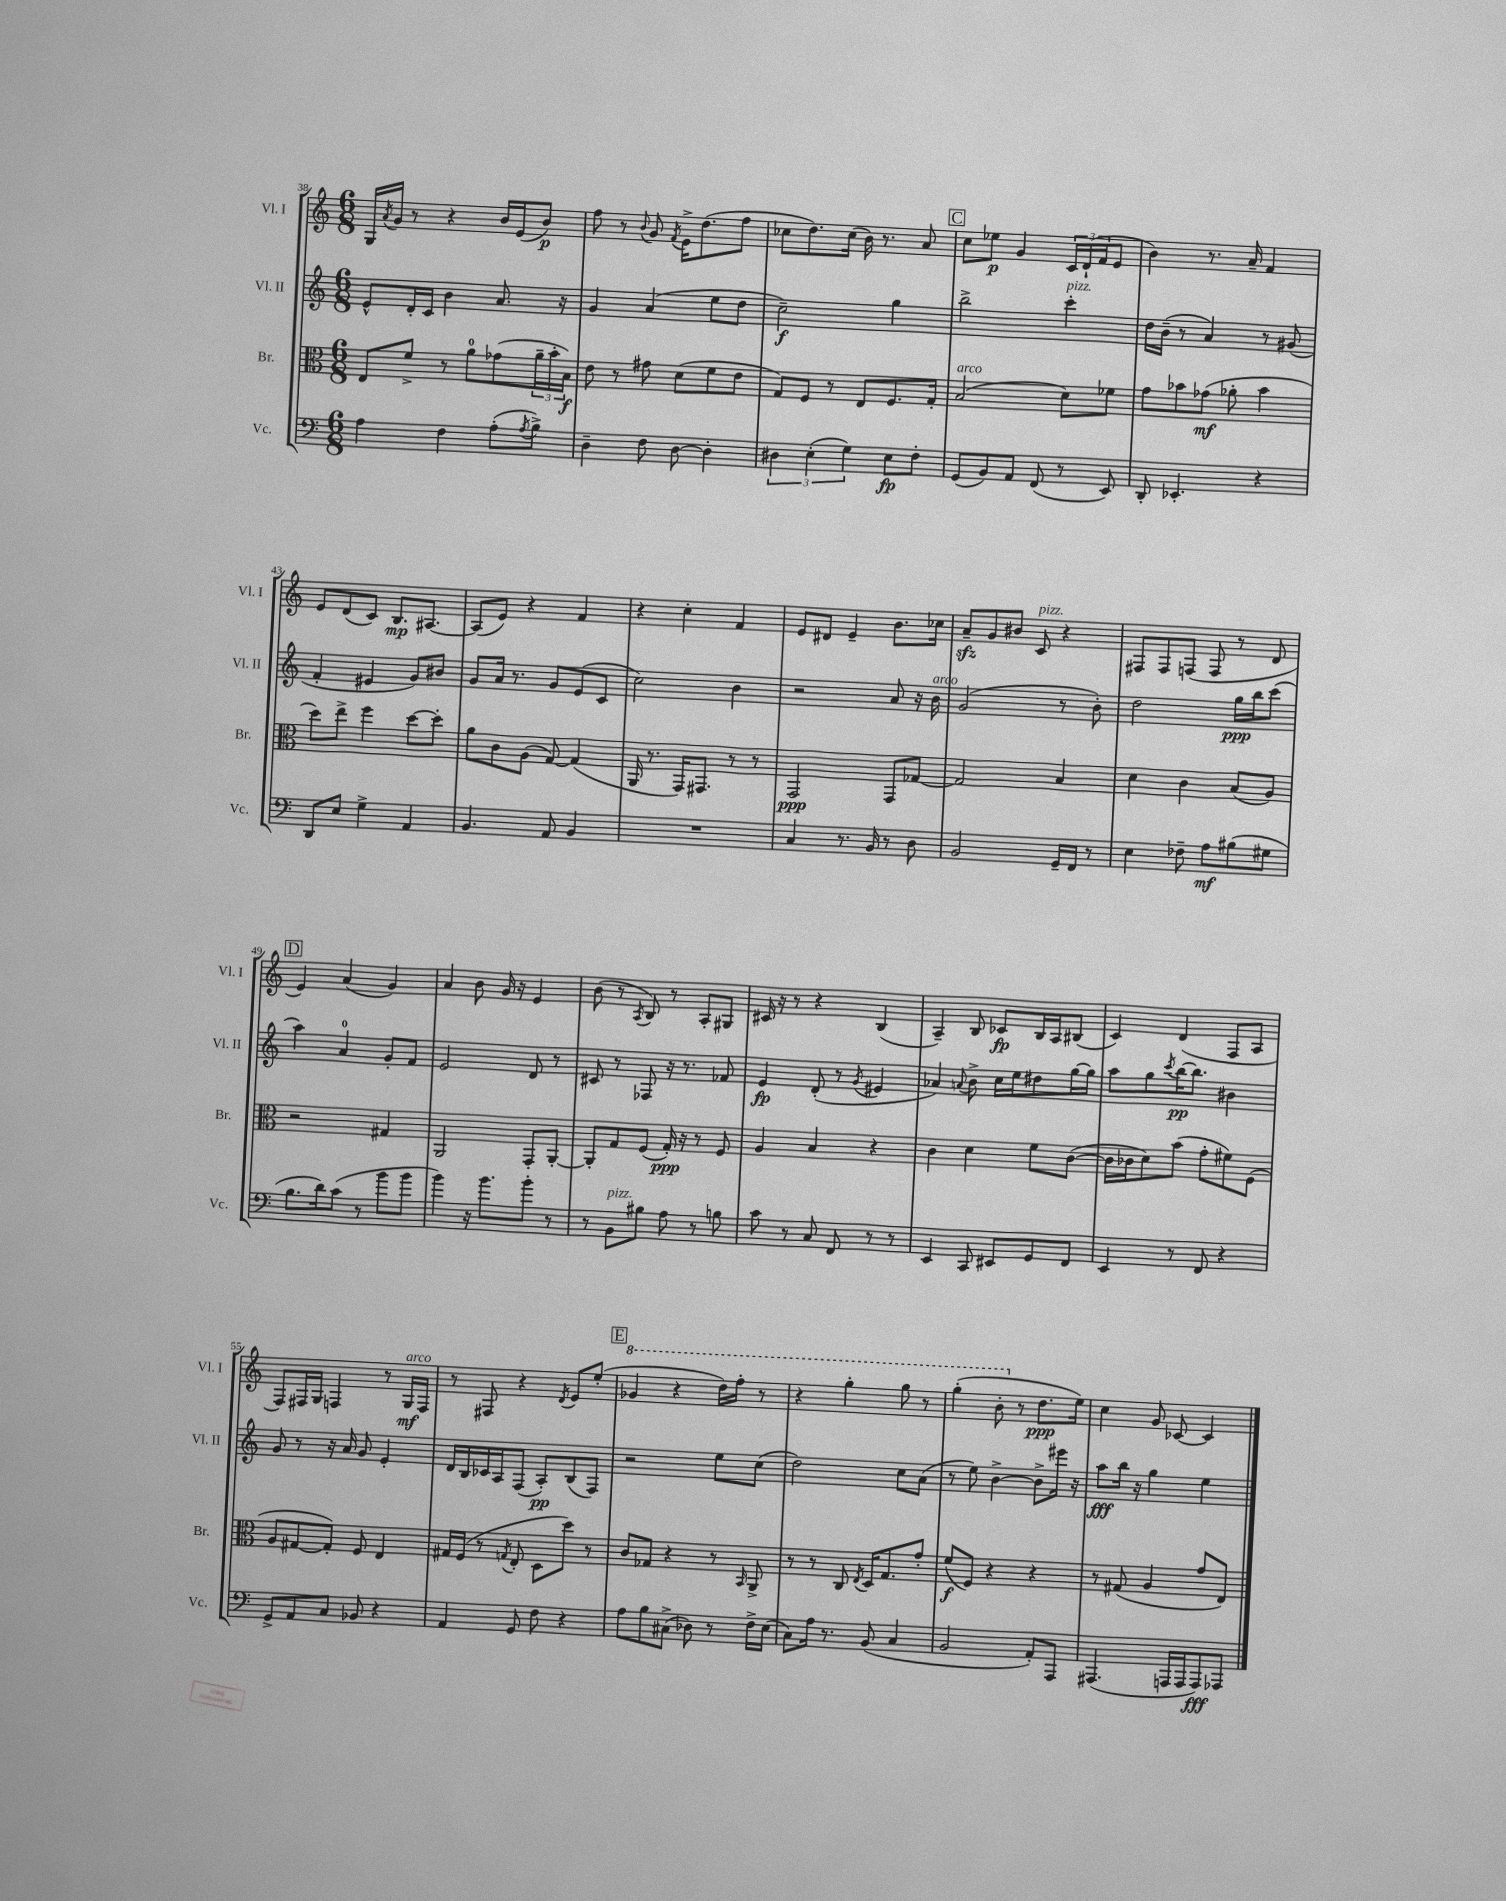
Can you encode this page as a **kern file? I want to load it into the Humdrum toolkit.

**kern	**dynam	**kern	**dynam	**kern	**dynam	**kern	**dynam
*part4	*part4	*part3	*part3	*part2	*part2	*part1	*part1
*staff4	*staff4	*staff3	*staff3	*staff2	*staff2	*staff1	*staff1
*I"Vc.	*	*I"Br.	*	*I"Vl. II	*	*I"Vl. I	*
*I'Vc.	*	*I'Br.	*	*I'Vl. II	*	*I'Vl. I	*
*clefF4	*	*clefC3	*	*clefG2	*	*clefG2	*
*k[]	*	*k[]	*	*k[]	*	*k[]	*
*M6/8	*	*M6/8	*	*M6/8	*	*M6/8	*
=38	=38	=38	=38	=38	=38	=38	=38
4A\	.	8E/L	.	8e^^/L	.	16G/LL	.
.	.	.	.	.	.	8qa/	.
.	.	.	.	.	.	16g/JJ	.
.	.	8f^/J	.	16d'/L	.	8r	.
.	.	.	.	16c/JJ	.	.	.
4F\	.	8r	.	4b\	.	4r	.
.	.	8a\L	.	.	.	.	.
(8A'\L	.	(8g-X\	.	8.a/	.	16b/LL	.
.	.	.	.	.	.	(16e/J	.
8qA/	.	.	.	.	.	.	.
8B^\J)	.	24a~\L	.	.	.	8b/J)	p
.	.	24b'\	.	.	.	.	.
.	.	.	.	16r	.	.	.
.	.	24B\JJ)	f	.	.	.	.
=39	=39	=39	=39	=39	=39	=39	=39
4D~\	.	8e\	.	4g/	.	8ff\	.
.	.	8r	.	.	.	8r	.
.	.	.	.	.	.	8qqb/	.
8F\	.	8g#X\	.	(4a/	.	8g/	.
.	.	.	.	.	.	8qf/	.
[8D\	.	(8d\L	.	.	.	16e^\KL	.
.	.	.	.	.	.	(8.dd\	.
4D'\]	.	8f\	.	8ee\L	.	.	.
.	.	8e\J	.	8dd\J	.	8ff\J	.
=40	=40	=40	=40	=40	=40	=40	=40
6D#X\	.	8G/L)	.	2cc~\)	f	8cc-X\L	.
.	.	8F/J	.	.	.	8.dd\)	.
(6E'\	.	.	.	.	.	.	.
.	.	8r	.	.	.	.	.
.	.	.	.	.	.	(16cc-\Jk	.
6G\)	.	.	.	.	.	.	.
.	.	8E/L	.	.	.	16b\)	.
.	.	.	.	.	.	8.r	.
8E\L	fp	8.F/	.	4gg\	.	.	.
8F'\J	.	.	.	.	.	8a/	.
.	.	16G'/Jk	.	.	.	.	.
!!LO:REH:place=s1:t=C
=41	=41	=41	=41	=41	=41	=41	=41
!	!	!LO:TX:a:i:t=arco	!	!	!	!	!
(8GG/L	.	(2B/	.	2bb^\	.	8cc\L	.
8BB/)	.	.	.	.	.	8ee-X\J	p
8AA/J	.	.	.	.	.	4g/	.
(8FF/	.	.	.	.	.	.	.
!	!	!	!	!LO:TX:a:i:t=pizz.	!	!	!
8r	.	8d\L)	.	4ccc'\	.	24c/LL	.
.	.	.	.	.	.	(24d`/	.
.	.	.	.	.	.	24f/J	.
8EE/)	.	8f-X\J	.	.	.	8e/J	.
=42	=42	=42	=42	=42	=42	=42	=42
8DD'/	.	8g\L	.	16dd\LL	.	4b\)	.
.	.	.	.	(16b~\JJ	.	.	.
4.EE-X'/	.	8b-X\	.	8r	.	.	.
.	.	(8g-X\J	mf	4a/)	.	8.r	.
.	.	8a-X'\	.	.	.	.	.
.	.	.	.	.	.	16a~/	.
4r	.	4b-\	.	8r	.	4f/	.
.	.	.	.	(8g#X/	.	.	.
!!LO:LB:g=z
=43	=43	=43	=43	=43	=43	=43	=43
8DD/L	.	8dd\L)	.	4f'/	.	8e/L	.
8E/J	.	8ee^\J	.	.	.	(8d/	.
4G^\	.	4ff\	.	4e#X/	.	8c/J)	.
.	.	.	.	.	.	8.B/L	mp
4AA/	.	[8dd\L	.	8g/L)	.	.	.
.	.	.	.	.	.	[8.A#X/J	.
.	.	8dd'\J]	.	8b#X/J	.	.	.
=44	=44	=44	=44	=44	=44	=44	=44
4.BB/	.	8a\L	.	8g/L	.	(8A#/L]	.
.	.	8c\	.	16a/Jk	.	8e/J)	.
.	.	.	.	8.r	.	.	.
.	.	(8A\J	.	.	.	4r	.
8AA/	.	[8G/)	.	8g/L	.	.	.
4BB/	.	(4G/]	.	(8e/	.	4f/	.
.	.	.	.	8c/J	.	.	.
=45	=45	=45	=45	=45	=45	=45	=45
2.r	.	16AA/	.	2cc\)	.	4r	.
.	.	8.r	.	.	.	.	.
.	.	16GG/KL)	.	.	.	4cc'\	.
.	.	8.GG#X/J	.	.	.	.	.
.	.	8r	.	4b\	.	4f/	.
.	.	8r	.	.	.	.	.
=46	=46	=46	=46	=46	=46	=46	=46
4C/	.	2GG/	ppp	2r	.	8e/L	.
.	.	.	.	.	.	8d#X/J	.
8.r	.	.	.	.	.	4e~/	.
16BB/	.	.	.	.	.	.	.
8r	.	8GG/L	.	8a/	.	8.b\L	.
8D\	.	[8G-X/J	.	16r	.	.	.
!	!	!	!	!LO:TX:a:i:t=arco	!	!	!
.	.	.	.	16b\	.	16cc-X\Jk	.
=47	=47	=47	=47	=47	=47	=47	=47
2BB/	.	2G-/]	.	(2g/	.	8azz~/L	.
.	.	.	.	.	.	8g/	.
.	.	.	.	.	.	8b#X/J	.
!	!	!	!	!	!	!LO:TX:a:i:t=pizz.	!
.	.	.	.	.	.	8c/	.
16GG~/LL	.	4B/	.	8r	.	4r	.
16FF/JJ	.	.	.	.	.	.	.
8r	.	.	.	8b'\)	.	.	.
=48	=48	=48	=48	=48	=48	=48	=48
4E\	.	4d\	.	2dd\	.	8F#X/L	.
.	.	.	.	.	.	8F#/	.
8F-X~\	.	4c\	.	.	.	(8Fn/J	.
8A\L	mf	.	.	.	.	8F/	.
(8B#X\	.	(8B/L	.	16gg\LL	ppp	8r	.
.	.	.	.	16bb\J	.	.	.
8G#X\J	.	8A/J)	.	(8ccc\J	.	8d/	.
!!LO:LB:g=z
!!LO:REH:place=s1:t=D
=49	=49	=49	=49	=49	=49	=49	=49
8.B\L	.	2r	.	4aa\)	.	4e/)	.
16d\k)	.	.	.	.	.	.	.
(8c\J	.	.	.	4a/	.	(4a/	.
8r	.	.	.	.	.	.	.
8b\L	.	4G#X/	.	8g'/L	.	4g/)	.
8b\J	.	.	.	8f/J	.	.	.
=50	=50	=50	=50	=50	=50	=50	=50
4b\)	.	2AA/	.	2e/	.	4a/	.
16r	.	.	.	.	.	8b\	.
8.b\L	.	.	.	.	.	.	.
.	.	.	.	.	.	16g/	.
.	.	.	.	.	.	16r	.
8b'\J	.	8GG'/L	.	8d/	.	4e/	.
8r	.	[8AA'/J	.	8r	.	.	.
=51	=51	=51	=51	=51	=51	=51	=51
8r	.	8AA'/L]	.	8c#X/	.	(8b\	.
!LO:TX:a:i:t=pizz.	!	!	!	!	!	!	!
8BB\L	.	8G/	.	8r	.	8r	.
.	.	.	.	.	.	8qA/	.
8B#X\J	.	(8F/J	.	8F-X/	.	8B/)	.
8A\	.	16G'/)	ppp	16r	.	8r	.
.	.	16r	.	8.r	.	.	.
8r	.	8r	.	.	.	8A'/L	.
8Bn\	.	8F/	.	8f-X/	.	8G#X/J	.
=52	=52	=52	=52	=52	=52	=52	=52
8c\	.	4A/	.	4e/	fp	16c#X/	.
.	.	.	.	.	.	16r	.
8r	.	.	.	.	.	8r	.
8C/	.	4B/	.	(8d'/	.	4r	.
8FF/	.	.	.	8r	.	.	.
.	.	.	.	8qg/	.	.	.
8r	.	4r	.	4e#X/	.	(4B/	.
8r	.	.	.	.	.	.	.
=53	=53	=53	=53	=53	=53	=53	=53
4EE/	.	4c\	.	4a-X/)	.	4A~/)	.
.	.	.	.	8qqan/	.	.	.
8CC/	.	4d\	.	8b^\	.	8B/	.
8EE#X/L	.	.	.	16cc\LL	.	8c-X/L	fp
.	.	.	.	16ee\J	.	.	.
8GG/	.	8f\L	.	8dd#X\	.	16B/L	.
.	.	.	.	.	.	16A/J	.
8FF/J	.	([8c\J	.	[16gg\L	.	(8B#X/J	.
.	.	.	.	16gg\JJ]	.	.	.
=54	=54	=54	=54	=54	=54	=54	=54
4EE/	.	16c\LL]	.	8aa\L	.	4c/)	.
.	.	16c-X\J	.	.	.	.	.
.	.	8d\)	.	8gg\	.	.	.
.	.	.	.	8qccc/	.	.	.
8r	.	(8b\J	.	[16bb\K	pp	(4d/	.
.	.	.	.	8.bb\J]	.	.	.
8FF/	.	8g'\L	.	.	.	.	.
4r	.	8f#X\)	.	4b#X\	.	8F/L	.
.	.	(8F\J	.	.	.	8A/J	.
!!LO:LB:g=z
=55	=55	=55	=55	=55	=55	=55	=55
8GG^/L	.	8A/L	.	8g/	.	8F/L)	.
8AA/	.	[8G#X/	.	8r	.	16F#X/L	.
.	.	.	.	.	.	16G/JJ	.
8C/J	.	8G#'/J])	.	16r	.	4Fn/	.
.	.	.	.	16a/	.	.	.
8BB-X/	.	8F/	.	8g/	.	.	.
4r	.	4E/	.	4e'/	.	8r	.
!	!	!	!	!	!	!LO:TX:a:i:t=arco	!
.	.	.	.	.	.	16G/LL	mf
.	.	.	.	.	.	16F/JJ	.
=56	=56	=56	=56	=56	=56	=56	=56
4AA/	.	16G#X/LL	.	16d/LL	.	8r	.
.	.	(16F/JJ	.	16B/	.	.	.
.	.	8r	.	16c-X/	.	8F#X/	.
.	.	.	.	16A/J	.	.	.
.	.	8qGn/	.	.	.	.	.
8GG/	.	8E'/	.	(8F/J	.	4r	.
8F\	.	8D\L	.	8A'/L)	pp	.	.
.	.	.	.	.	.	8qd/	.
4r	.	8dd\J)	.	(8B/	.	8e/L	.
.	.	8r	.	8F/J)	.	(8ee'/J	.
!!LO:REH:place=s1:t=E
=57	=57	=57	=57	=57	=57	=57	=57
*	*	*	*	*	*	*8va	*
8A\L	.	8c/L	.	2r	.	4gg-X/	.
8B\	.	8G-X/J	.	.	.	.	.
(8C#X^\J	.	4r	.	.	.	4r	.
8D-X\)	.	.	.	.	.	.	.
8r	.	8r	.	8ee\L	.	16ddd\LL)	.
.	.	.	.	.	.	16fff'\JJ	.
.	.	16qqBB/	.	.	.	.	.
16F^\LL	.	8AA^/	.	(8cc\J	.	8r	.
(16E\JJ	.	.	.	.	.	.	.
=58	=58	=58	=58	=58	=58	=58	=58
8C\L)	.	8r	.	2dd\)	.	4r	.
16A\Jk	.	8r	.	.	.	.	.
8.r	.	.	.	.	.	.	.
.	.	8C/	.	.	.	4ggg'\	.
.	.	8qE/	.	.	.	.	.
(8BB/	.	16D/KL	.	.	.	.	.
.	.	8.G/	.	.	.	.	.
4C/	.	.	.	8cc\L	.	8ggg\	.
.	.	8g'/J	.	(8a\J	.	8r	.
=59	=59	=59	=59	=59	=59	=59	=59
2BB/	.	(8f/L	f	8r	.	(4ggg'\	.
.	.	8F/J)	.	8ee\)	.	.	.
.	.	4r	.	[4b^\	.	8bb'\	.
*	*	*	*	*	*	*X8va	*
.	.	.	.	.	.	8r	.
8AA'/L)	.	4r	.	8b^\L]	.	8.dd\L	ppp
8AAA/J	.	.	.	16eee#X\Jk	.	.	.
.	.	.	.	16r	.	16ee\Jk)	.
=60	=60	=60	=60	=60	=60	=60	=60
(4.AAA#X/	.	8r	.	8aa\L	fff	4cc\	.
.	.	(8G#X/	.	16bb\Jk	.	.	.
.	.	.	.	16r	.	.	.
.	.	4A/	.	4gg\	.	8g/	.
16AAAn/LL	.	.	.	.	.	[8c-X/	.
16AAA/J	.	.	.	.	.	.	.
8AAA/)	fff	8g/L	.	4ee\	.	4c-/]	.
8AAA-X/J	.	8E/J)	.	.	.	.	.
==	==	==	==	==	==	==	==
*-	*-	*-	*-	*-	*-	*-	*-
